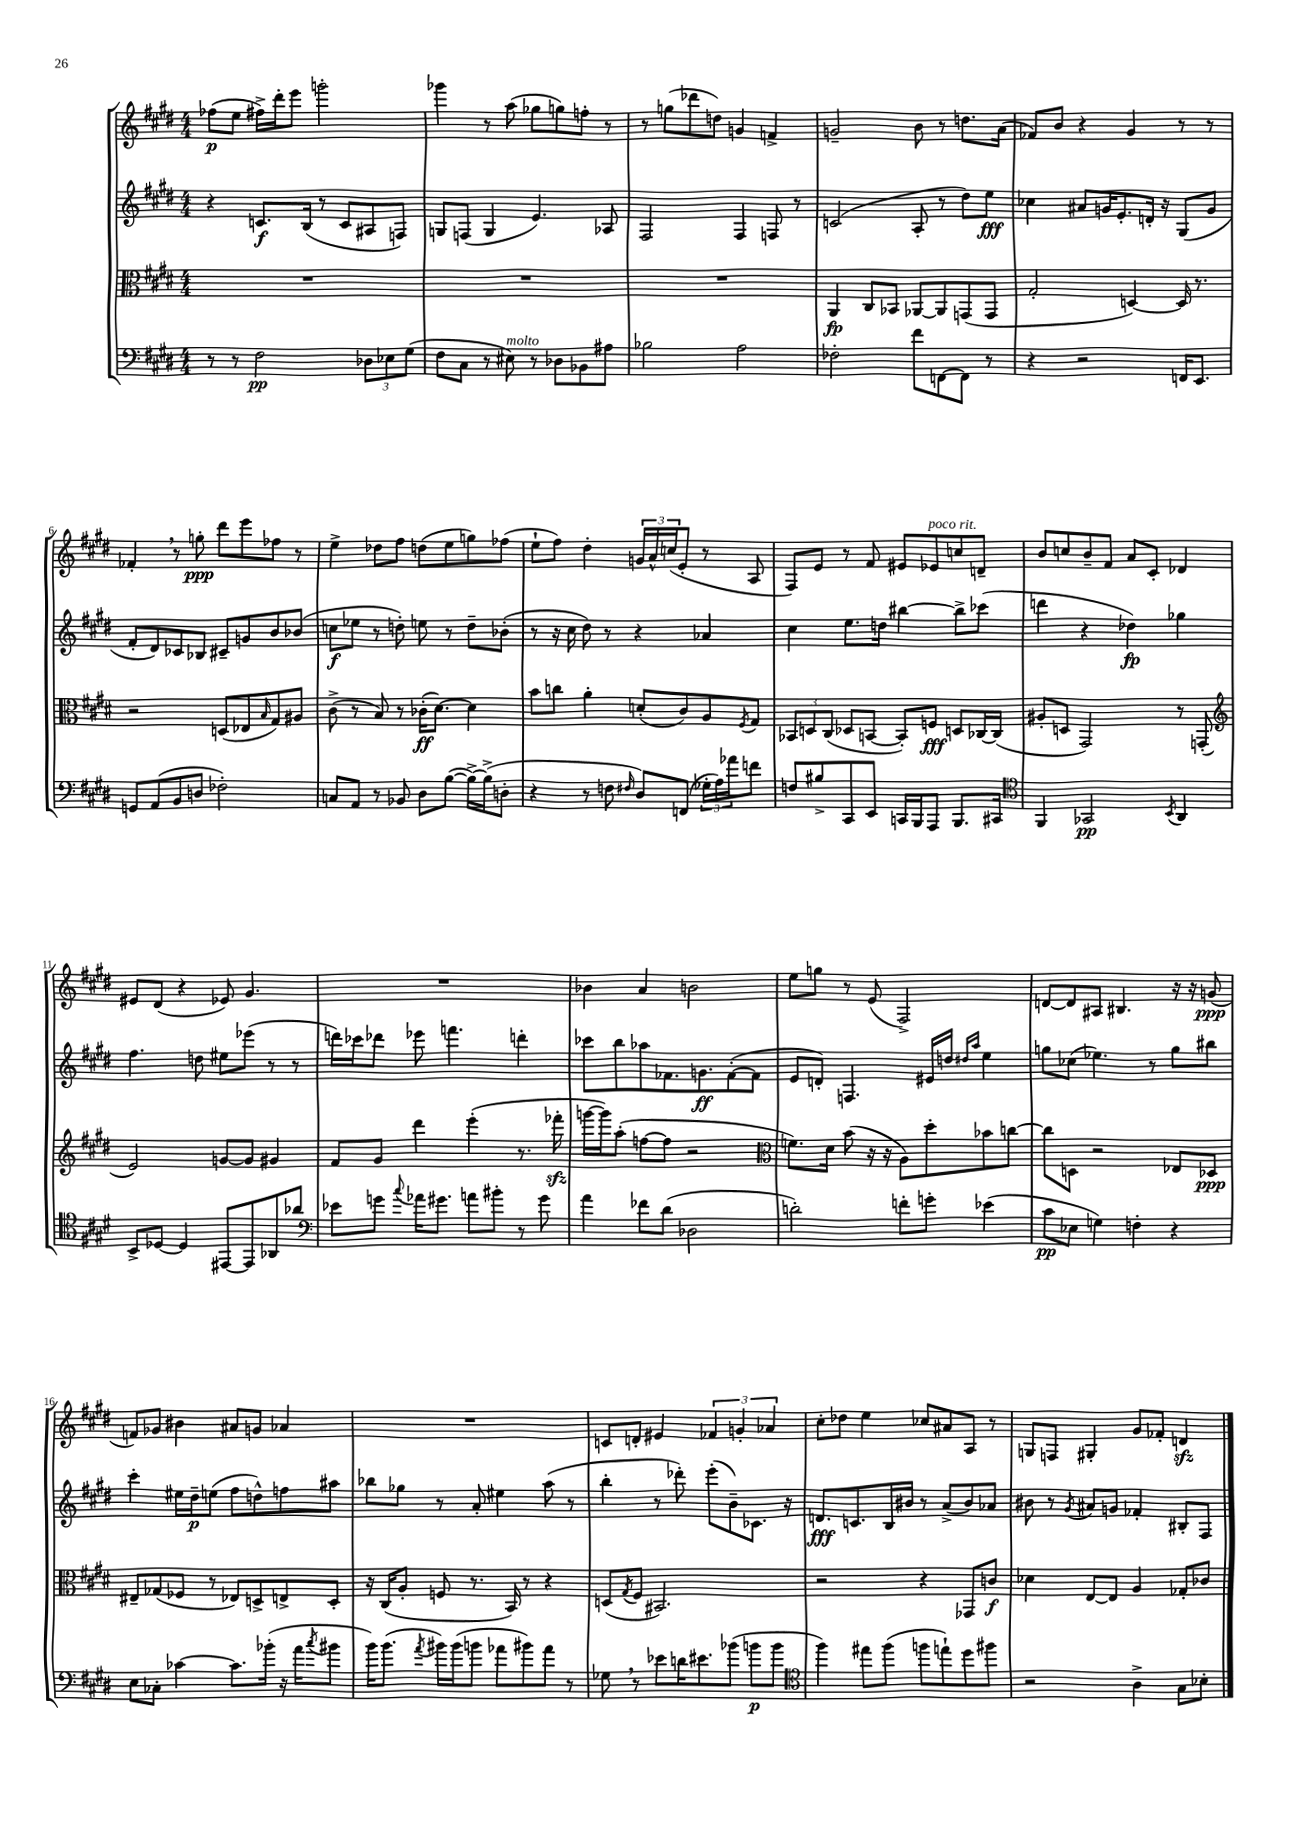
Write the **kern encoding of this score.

**kern	**dynam	**kern	**dynam	**kern	**dynam	**kern	**dynam
*part4	*part4	*part3	*part3	*part2	*part2	*part1	*part1
*staff4	*staff4	*staff3	*staff3	*staff2	*staff2	*staff1	*staff1
*clefF4	*	*clefC3	*	*clefG2	*	*clefG2	*
*k[f#c#g#d#]	*	*k[f#c#g#d#]	*	*k[f#c#g#d#]	*	*k[f#c#g#d#]	*
*M4/4	*	*M4/4	*	*M4/4	*	*M4/4	*
=1	=1	=1	=1	=1	=1	=1	=1
8r	.	1r	.	4r	.	(8ff-X\L	p
8r	.	.	.	.	.	8ee\J	.
2F#\	pp	.	.	8.cn/L	f	16ff#X^\LL)	.
.	.	.	.	.	.	16ddd#'\J	.
.	.	.	.	.	.	8eee\J	.
.	.	.	.	(16B/Jk	.	.	.
.	.	.	.	8r	.	2gggn'\	.
.	.	.	.	8c/L	.	.	.
12D-X\L	.	.	.	8A#X/	.	.	.
12E-X\	.	.	.	.	.	.	.
.	.	.	.	8Fn/J)	.	.	.
(12G#\J	.	.	.	.	.	.	.
=2	=2	=2	=2	=2	=2	=2	=2
8F#\L	.	1r	.	8Gn/L	.	4ggg-X\	.
8C#\J	.	.	.	(8Fn/J	.	.	.
8r	.	.	.	4G/	.	8r	.
!LO:TX:a:i:t=molto	!	!	!	!	!	!	!
8E#X\)	.	.	.	.	.	(8aa\	.
8r	.	.	.	4.e/)	.	8gg-X\L	.
8D-X\L	.	.	.	.	.	8ggn\)	.
8BB-X\	.	.	.	.	.	8ffn'\J	.
8A#X\J	.	.	.	8A-X/	.	8r	.
=3	=3	=3	=3	=3	=3	=3	=3
2B-X\	.	1r	.	2F#/	.	8r	.
.	.	.	.	.	.	(8ggn\L	.
.	.	.	.	.	.	8ddd-X\	.
.	.	.	.	.	.	8ddn\J)	.
2A\	.	.	.	4F#/	.	4gn/	.
.	.	.	.	8Fn/	.	4fn^/	.
.	.	.	.	8r	.	.	.
=4	=4	=4	=4	=4	=4	=4	=4
2F-X'\	.	4AA/	fp	(2cn/	.	2gn~/	.
.	.	8C#/L	.	.	.	.	.
.	.	8BB-X/J	.	.	.	.	.
8f#\L	.	[8AA-X/L	.	8A'/	.	8b\	.
[8FFn\	.	8AA-/]	.	8r	.	8r	.
8FF\J]	.	(8GGn/	.	8dd#\L)	.	8.ddn\L	.
8r	.	8GG/J	.	8ee\J	fff	.	.
.	.	.	.	.	.	(16a\Jk	.
=5	=5	=5	=5	=5	=5	=5	=5
4r	.	2G#'/	.	4cc-X\	.	8f-X/L)	.
.	.	.	.	.	.	8b/J	.
2r	.	.	.	8a#X/L	.	4r	.
.	.	.	.	16gn/K	.	.	.
.	.	.	.	8.e'/	.	.	.
.	.	[4Dn/)	.	.	.	4g#/	.
.	.	.	.	16dn'/Jk	.	.	.
.	.	.	.	16r	.	.	.
16FFn/KL	.	16D/]	.	(8G#/L	.	8r	.
8.EE/J	.	8.r	.	.	.	.	.
.	.	.	.	8g/J	.	8r	.
!!LO:LB:g=z
=6	=6	=6	=6	=6	=6	=6	=6
8GGn/L	.	2r	.	8f#'/L	.	4f-X',/	.
(8AA/	.	.	.	8d#/)	.	.	.
8BB/	.	.	.	8c-X/	.	8r	.
8Dn/J	.	.	.	8B-X/J	.	8ggn'\	ppp
2F-X'\)	.	(8Dn/L	.	8c#X~/L	.	8ddd#\L	.
.	.	8E-X/	.	8gn/	.	8eee\	.
.	.	16qqB/	.	.	.	.	.
.	.	8G#/)	.	8b/	.	8ff-X\J	.
.	.	8A#X/J	.	(8b-X/J	.	8r	.
=7	=7	=7	=7	=7	=7	=7	=7
8Cn/L	.	(8c#^\	.	8ccn\L	f	4ee^\	.
8AA/J	.	8r	.	8ee-X\J	.	.	.
8r	.	8B/)	.	8r	.	8dd-X\L	.
8BB-X/	.	8r	.	8ddn'\)	.	8ff#\J	.
8D#\L	.	(16c-X'\KL	ff	8een\	.	(8ddn\L	.
.	.	[8.d#\J)	.	.	.	.	.
([8B\J	.	.	.	8r	.	8ee\	.
16B^\LL_)	.	4d#\]	.	8dd~\L	.	8ggn\)	.
(16B^\J]	.	.	.	.	.	.	.
8Dn'\J	.	.	.	(8b-X'\J	.	(8ff-X\J	.
=8	=8	=8	=8	=8	=8	=8	=8
4r	.	8b\L	.	8r	.	8ee`\L	.
.	.	8ccn\J	.	16r	.	8ff#\J)	.
.	.	.	.	16cc#\	.	.	.
8r	.	4a'\	.	8dd#\)	.	4dd#'\	.
8Fn\	.	.	.	8r	.	.	.
16qqF#X/	.	.	.	.	.	.	.
8D#/L)	.	(8dn'/L	.	4r	.	24gn/LL	.
.	.	.	.	.	.	24a^^/	.
.	.	.	.	.	.	(24ccn/J	.
(8FFn/J	.	8c#/)	.	.	.	8e'/J	.
24G-X'\LL	.	8A/	.	4a-X/	.	8r	.
24A\)	.	.	.	.	.	.	.
24a-X\J	.	.	.	.	.	.	.
.	.	8qF#/	.	.	.	.	.
8fn\J	.	8G#/J	.	.	.	8A/	.
=9	=9	=9	=9	=9	=9	=9	=9
8Fn/L	.	12BB-X/L	.	4cc#\	.	8F#/L)	.
.	.	12Dn/	.	.	.	.	.
8B#X^/	.	.	.	.	.	8e/J	.
.	.	(12C#/J	.	.	.	.	.
8CC#/	.	8D-X/L	.	8.ee\L	.	8r	.
8EE/J	.	[8BBn/J	.	.	.	8f#/	.
.	.	.	.	16ddn\Jk	.	.	.
16CCn/LL	.	8BB'/L])	.	[4bb#X\	.	8e#X/L	.
16BBB/J	.	.	.	.	.	.	.
!	!	!	!	!	!	!LO:TX:a:i:t=poco rit.	!
8AAA/J	.	8Fn/J	fff	.	.	8e-X/	.
8.BBB/L	.	8Dn/L	.	8bb#^\L]	.	8ccn/	.
.	.	[16C-X/L	.	(8ccc-X\J	.	8dn~/J	.
16CC#X/Jk	.	(16C-/JJ]	.	.	.	.	.
=10	=10	=10	=10	=10	=10	=10	=10
*clefC4	*	*	*	*	*	*	*
4FF#/	.	8A#X'/L	.	4dddn\	.	8b/L	.
.	.	8Dn/J	.	.	.	8ccn/	.
2GG-X/	pp	2GG#/)	.	4r	.	8b~/	.
.	.	.	.	.	.	8f#/J	.
.	.	.	.	4dd-X\)	fp	8a/L	.
.	.	.	.	.	.	8c#'/J	.
8qBB/	.	.	.	.	.	.	.
4AA/	.	8r	.	4gg-X\	.	4d-X/	.
.	.	(8GGn'/	.	.	.	.	.
!!LO:LB:g=z
=11	=11	=11	=11	=11	=11	=11	=11
*	*	*clefG2	*	*	*	*	*
8BB^/L	.	2e/)	.	4.ff#\	.	8e#X/L	.
[8D-X/J	.	.	.	.	.	(8d#/J	.
4D-/]	.	.	.	.	.	4r	.
.	.	.	.	8ddn\	.	.	.
[8EE#X/L	.	[8gn/L	.	8ee#X\L	.	8e-X/)	.
8EE#/]	.	8g/J]	.	(8eee-X\J	.	4.g#/	.
8AA-X/	.	4g#X/	.	8r	.	.	.
8a-X/J	.	.	.	8r	.	.	.
=12	=12	=12	=12	=12	=12	=12	=12
*clefF4	*	*	*	*	*	*	*
8e-X\L	.	8f#/L	.	16dddn\LL)	.	1r	.
.	.	.	.	16ccc-X\J	.	.	.
8gn\J	.	8g#/J	.	8ddd-X\J	.	.	.
8qqcc#/	.	.	.	.	.	.	.
16a-X\KL	.	4ddd#\	.	8eee-X\	.	.	.
8.g#X\J	.	.	.	.	.	.	.
.	.	.	.	4.fffn\	.	.	.
8an\L	.	(4eee'\	.	.	.	.	.
8b#X'\J	.	.	.	.	.	.	.
8r	.	8.r	.	4dddn'\	.	.	.
8g#\	.	.	.	.	.	.	.
.	.	16fff-Xzz'\	.	.	.	.	.
=13	=13	=13	=13	=13	=13	=13	=13
4a\	.	[16gggn\LL	.	8ccc-X\L	.	4b-X\	.
.	.	16ggg\J])	.	.	.	.	.
.	.	(8aa'\J	.	8bb\	.	.	.
8f-X\L	.	[8ffn\L	.	8aa-X\	.	4a/	.
(8d#\J	.	8ff\J]	.	8.f-X\	.	.	.
2D-X\	.	2r	.	.	.	2bn\	.
.	.	.	.	8.gn\	ff	.	.
.	.	.	.	([8f-'\	.	.	.
.	.	.	.	8f-\J]	.	.	.
=14	=14	=14	=14	=14	=14	=14	=14
*	*	*clefC3	*	*	*	*	*
2dn'\)	.	8.fn\L)	.	8e/L	.	8ee\L	.
.	.	.	.	8dn'/J)	.	8ggn\J	.
.	.	16d#\Jk	.	.	.	.	.
.	.	(8b\	.	4.Fn/	.	8r	.
.	.	16r	.	.	.	(8e/	.
.	.	16r	.	.	.	.	.
8fn'\L	.	8A\L)	.	.	.	2F#^/)	.
8gn'\J	.	8dd#'\	.	16e#X/LL	.	.	.
.	.	.	.	16ddn/JJ	.	.	.
.	.	.	.	16qqdd#X/LL	.	.	.
.	.	.	.	16qqaa/JJ	.	.	.
(4e-X\	.	8b-X\	.	4ee\	.	.	.
.	.	[8ccn\J	.	.	.	.	.
=15	=15	=15	=15	=15	=15	=15	=15
8c#\L	pp	8cc\L]	.	8ggn\L	.	[8dn/L	.
8E-X\J	.	8Dn\J	.	(8cc-X\J	.	8d/]	.
4Gn\)	.	2r	.	4.ee-X\)	.	8A#X/J	.
.	.	.	.	.	.	4.B#X/	.
4Fn'\	.	.	.	.	.	.	.
.	.	.	.	8r	.	.	.
4r	.	8E-X/L	.	8gg\L	.	16r	.
.	.	.	.	.	.	16r	.
.	.	8D-X/J	ppp	8bb#X\J	.	(8gn/	ppp
!!LO:LB:g=z
=16	=16	=16	=16	=16	=16	=16	=16
8E\L	.	8E#X~/L	.	4ccc#'\	.	8fn/L)	.
8C-X'\J	.	(8G-X/	.	.	.	8g-X/J	.
[4c-X\	.	8F-X/J	.	16ee#X\LL	.	4b#X\	.
.	.	.	.	16dd#~\J	p	.	.
.	.	8r	.	(8een\J	.	.	.
8.c-\L]	.	8E-X/L)	.	8ff#\L	.	8a#X/L	.
.	.	8Dn^/	.	8ddn^^\)	.	8gn/J	.
(16b-X'\Jk	.	.	.	.	.	.	.
16r	.	8En^/	.	8ffn\	.	4a-X/	.
16a\KL	.	.	.	.	.	.	.
8qcc#/	.	.	.	.	.	.	.
8b#X\J	.	8D'/J	.	8aa#X\J	.	.	.
=17	=17	=17	=17	=17	=17	=17	=17
16b\KL)	.	16r	.	8bb-X\L	.	1r	.
(8.b\J	.	(16C#/KL	.	.	.	.	.
.	.	8A'/J	.	8gg-X\J	.	.	.
8qa/	.	.	.	.	.	.	.
16b#X\LL)	.	8Fn/	.	8r	.	.	.
(16b#\J	.	.	.	.	.	.	.
8bn\J	.	8.r	.	8a'/	.	.	.
8a-X\L	.	.	.	4ee#X\	.	.	.
.	.	16BB/)	.	.	.	.	.
8b#X\)	.	8r	.	.	.	.	.
8a-\J	.	4r	.	(8aa\	.	.	.
8r	.	.	.	8r	.	.	.
=18	=18	=18	=18	=18	=18	=18	=18
8G-X,\	.	(8Dn/L	.	4bb'\	.	8cn/L	.
.	.	8qG#/	.	.	.	.	.
8r	.	8F#/J	.	.	.	8dn'/J	.
8e-X\L	.	2.BB#X/)	.	8r	.	4e#X/	.
16dn\K	.	.	.	8ddd-X'\)	.	.	.
8.e#X\	.	.	.	.	.	.	.
.	.	.	.	(8eee'\L	.	6f-X/	.
(8b-X\J	.	.	.	8b~\)	.	.	.
.	.	.	.	.	.	6gn'/	.
8bn\L	p	.	.	8.c-X\J	.	.	.
.	.	.	.	.	.	6a-X/	.
8b\J	.	.	.	.	.	.	.
.	.	.	.	16r	.	.	.
=19	=19	=19	=19	=19	=19	=19	=19
*clefC4	*	*	*	*	*	*	*
4ff#\)	.	2r	.	8.dn/L	fff	8cc#'\L	.
.	.	.	.	.	.	8dd-X\J	.
.	.	.	.	8.cn/	.	.	.
8ee#X\L	.	.	.	.	.	4ee\	.
(8ff#\J	.	.	.	16B/L	.	.	.
.	.	.	.	16b#X/JJ	.	.	.
8ffn\L	.	4r	.	8r	.	8cc-X/L	.
8een`\)	.	.	.	(8a^/L	.	8a#X/	.
8dd#\	.	8GG-X/L	.	8b#/)	.	8A/J	.
8ff#X\J	.	8cn/J	f	8a-X/J	.	8r	.
=20	=20	=20	=20	=20	=20	=20	=20
2r	.	4d-X\	.	8b#X\	.	8Gn/L	.
.	.	.	.	8r	.	8Fn/J	.
.	.	.	.	8qg#/	.	.	.
.	.	[8E/L	.	8a#X/L	.	4G#X'/	.
.	.	8E/J]	.	8gn/J	.	.	.
4A^\	.	4A/	.	4f-X'/	.	8g#/L	.
.	.	.	.	.	.	8f-X'/J	.
8G#\L	.	8G-X'/L	.	8B#X'/L	.	4dnzz/	.
8B-X'\J	.	8c-X/J	.	8F#/J	.	.	.
==	==	==	==	==	==	==	==
*-	*-	*-	*-	*-	*-	*-	*-
